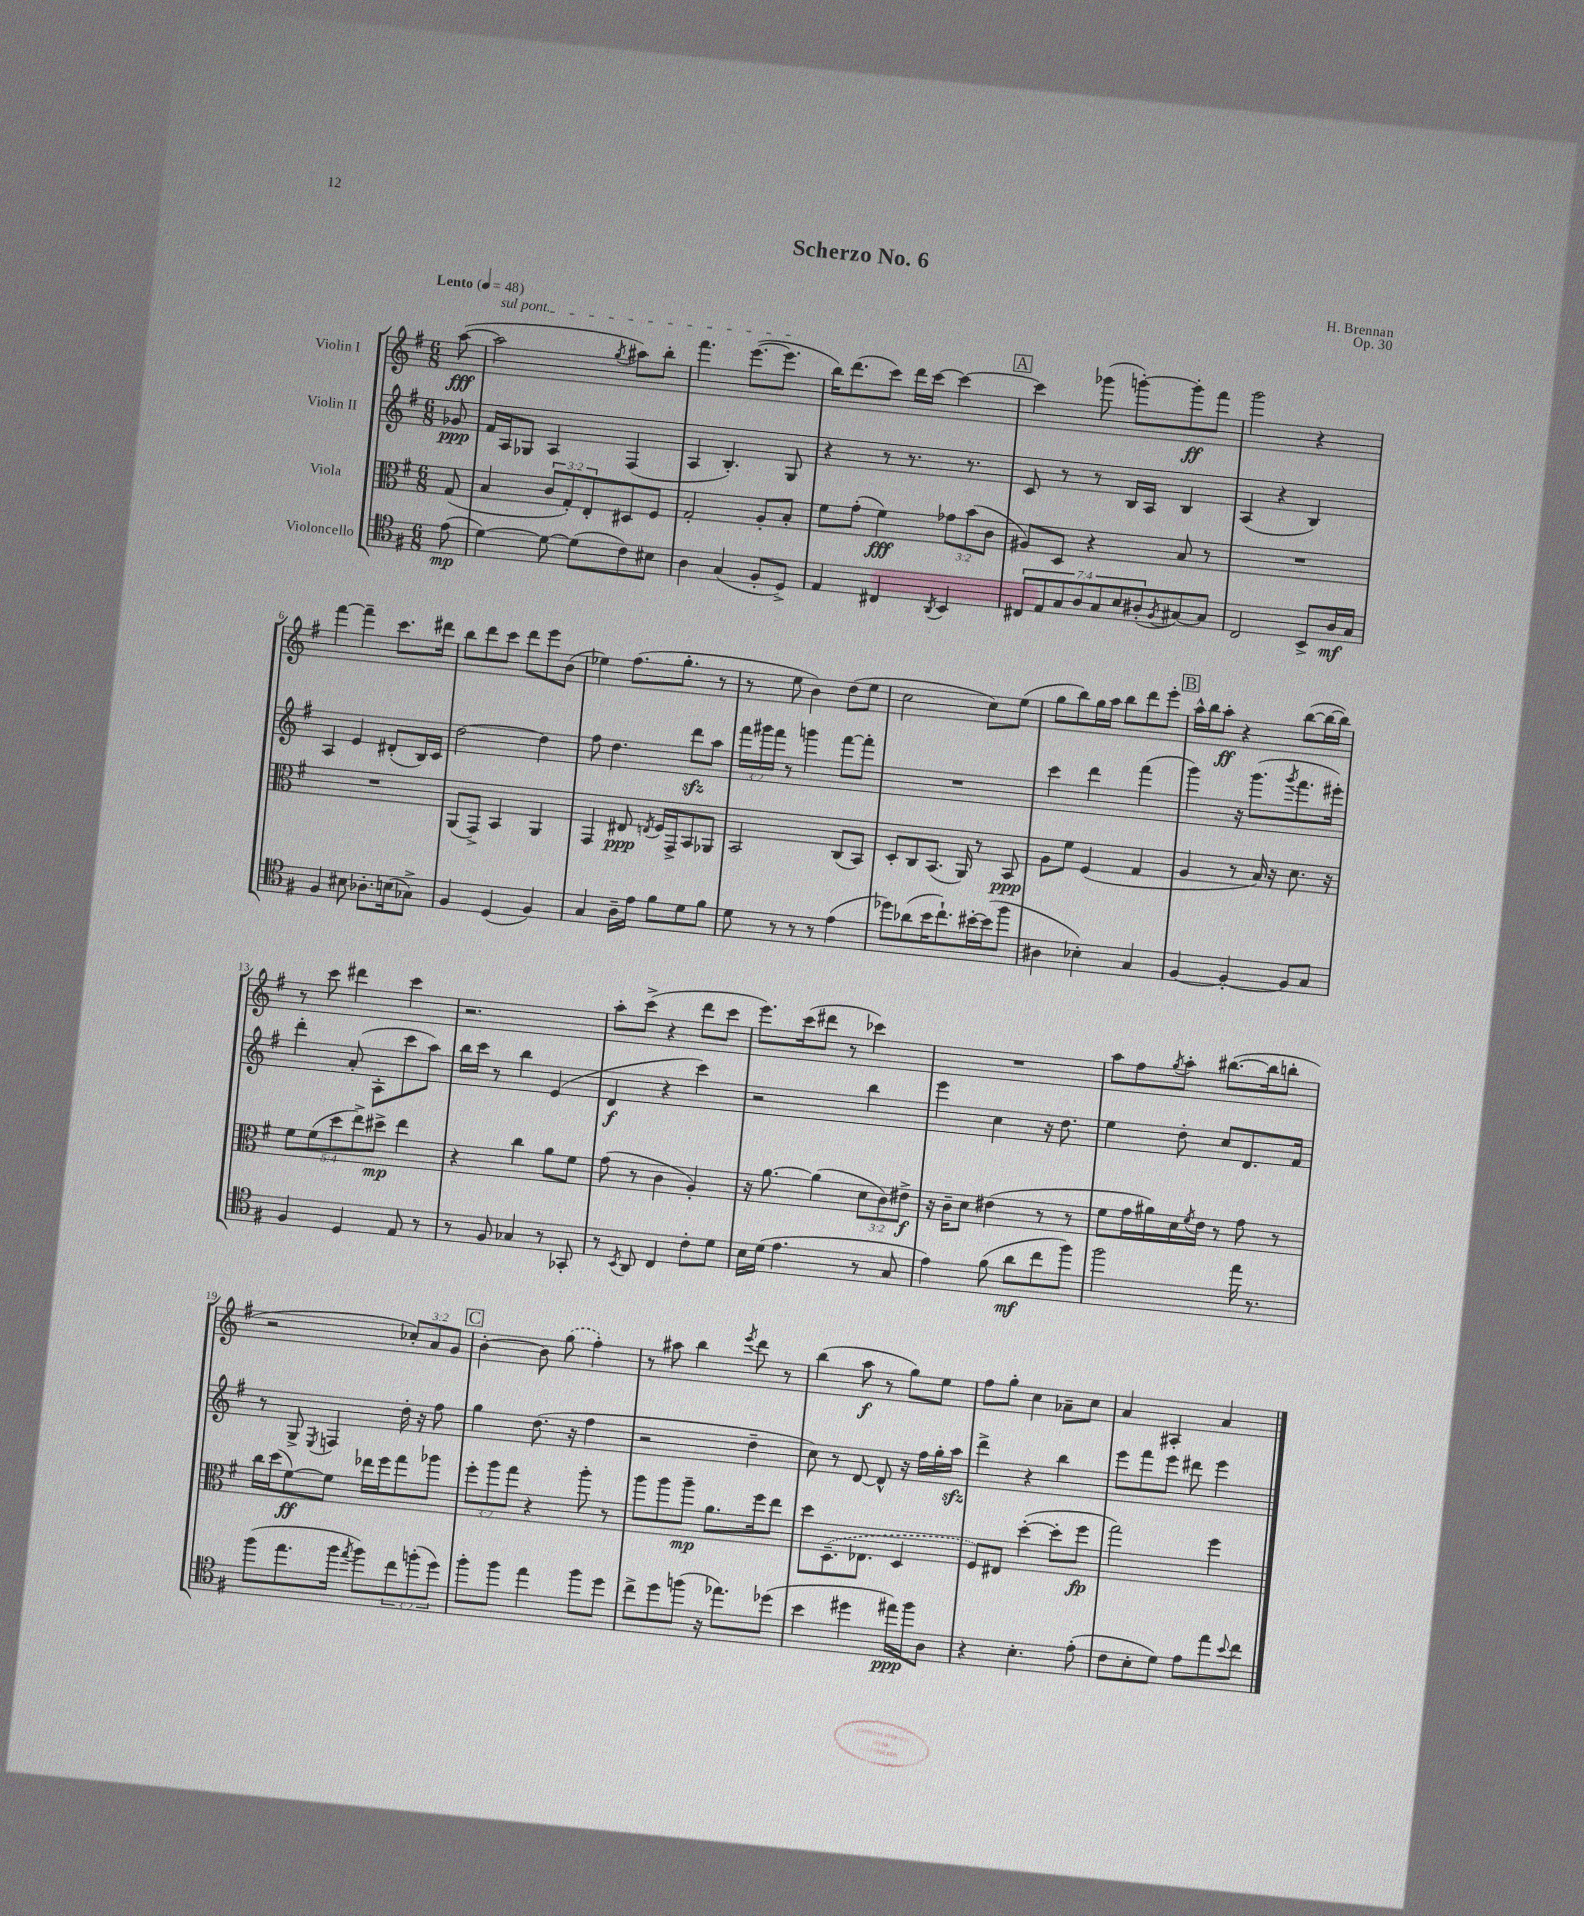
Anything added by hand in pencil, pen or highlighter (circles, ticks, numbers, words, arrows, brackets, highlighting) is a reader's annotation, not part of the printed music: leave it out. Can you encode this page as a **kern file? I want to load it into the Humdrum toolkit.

**kern	**kern	**kern	**kern
*staff4	*staff3	*staff2	*staff1
*clefC4	*clefC3	*clefG2	*clefG2
*k[f#]	*k[f#]	*k[f#]	*k[f#]
*M6/8	*M6/8	*M6/8	*M6/8
*MM48	*MM48	*MM48	*MM48
(8e\	(8G/	8g-/	([8aa\
=	=	=	=
[4d\)	4B/	16f#/LL	2aa\]
.	.	16A/J	.
.	.	8G-/J	.
8d\_	12c/L	4A/	.
.	12G'/)	.	.
(8d\]L	.	.	.
.	12E'/	.	.
.	.	.	8qgg/
8c\)	8D#/	(4F#/	8aa#\L)
8B#\J	8F#/J	.	8bb'\J
=	=	=	=
4A\	2G'/	4A/	4.fff#\
(4G/	.	4.B'/)	.
.	.	.	([8.eee\L
8F#'/L	8A'/L	.	.
.	.	.	8.eee\]J
8D^/J)	8B'/J	8G/	.
=	=	=	=
4E/	8f#\L	4r	16bb\LK)
.	.	.	(8.ddd\
.	(8g'\J	.	.
4C#/	4f#\)	8r	8ccc\J)
.	.	8.r	16ddd\LL
.	.	.	[16ccc\JJ
8qAA/	.	.	.
4BB/	12g-\L	.	4ccc\_
.	.	8.r	.
.	(12b\	.	.
.	12c\J	.	.
=	=	=	=
14C#/L	8A#/L)	8c/	4ccc\]
14E/	.	.	.
.	8D/J	8r	.
14G/	.	.	.
14A/	.	.	.
.	4r	8r	(8ggg-\
14G/	.	.	.
14B/	.	.	.
.	.	16B/LL	[8ggg'\L)
(14A#'/	.	.	.
.	.	16A/JJ	.
8qF#/	.	.	.
[8G#/)	8B/	4B/	8ggg'\]
8G#/]J	8r	.	8fff#\J
=	=	=	=
2C/	2.r	(4A/	2ggg\
.	.	4r	.
8BB^/L	.	4B/)	4r
16A/L	.	.	.
16G/JJ	.	.	.
=	=	=	=
4F#/	2.r	4A/	[4fff#\
8B#\	.	4e/	4fff#~\]
8.A-'\L	.	.	.
.	.	(8d#'/L	8.ccc\L
(16B\k	.	.	.
8G-^\J)	.	16B/L)	.
.	.	16c/JJ	16ddd#\Jk
=	=	=	=
4F#/	(8AA/L	[2dd\	8bb\L
.	8GG^/J)	.	8ddd\
(4D/	4BB/	.	8ccc\J
.	.	.	8ddd\L
4F#/)	4AA/	4dd\]	8eee\
.	.	.	(8b\J
=	=	=	=
4G/	4GG/	8ff#\	4ee-\)
.	.	4.dd\	.
16A~\LL	8E#/	.	(8.ff#\L
16e\JJ	.	.	.
.	8qE/	.	.
8f#\L	16F#/LL	.	.
.	16GG^/J	.	8.gg'\J
8d\	8BB/	8ddd\L	.
8f#\J	8AA-/J	8aa\J	8r
=	=	=	=
8d\	2BB/	24fff#\LL	8r
.	.	24ggg#\	.
.	.	24fff#\JJ	.
8r	.	8r	8ee\
8r	.	4ggg\	4b\)
8r	.	.	.
(4e\	(8C/L	[8fff#\L	(8dd\L
.	8BB/J)	8fff#'\]J	8ee\J
=	=	=	=
8dd-\L)	8D'/L	2.r	2cc\
(8a-\	8C/	.	.
16b\K	(8.BB/J	.	.
8.cc`\)	.	.	.
.	16AA/)	.	.
[16b#'\L	8r	.	8cc\L)
(16b#\]J	.	.	.
8ff#\J	8BB/	.	(8ee\J
=	=	=	=
4A#\	8A\L	4ccc\	8gg\L
.	8f#\J	.	8bb\)
4B-'\)	(4F#/	4ddd\	16gg\L
.	.	.	16aa\JJ
.	.	.	8bb\L
4G/	4G/	(4fff#\	8ddd\
.	.	.	8eee'\J
=	=	=	=
[4F#/	4A/	4ggg\)	16aa^^\LL
.	.	.	16bb\J
.	.	.	8aa'\J
4F#'/_	8r	16r	4r
.	.	(8.ggg\L	.
.	16B/)	.	.
.	16r	.	.
.	.	8qggg/	.
8F#/]L	8.d\	8.fff#\	([8bb\L
8G/J	.	.	16bb\_L
.	16r	16eee#'\Jk)	16bb\]JJ)
=	=	=	=
4F#/	10f#\L	4ddd'\	8r
.	(10f#\	.	.
.	.	.	8ccc\
.	10dd\	.	.
4D/	.	(8a'/	4ddd#\
.	10ee^\)	.	.
.	.	8A'\L	.
.	10dd#^\J	.	.
8E/	4ee\	8ccc\	4ccc\
8r	.	8aa\J)	.
=	=	=	=
8r	4r	16bb\LL	2.r
.	.	16ccc\JJ	.
8F#/	.	8r	.
4G-/	4cc\	4bb\	.
8r	8a\L	(4e/	.
8GG-'/	8f#\J	.	.
=	=	=	=
8r	(8g\	4d/	8aa'\L
8qBB/	.	.	.
8AA/	8r	.	(8ccc^\J
4C/	4c\	4r	4r
8c'\L	4A'/)	4ccc\)	8ddd\L
8d\J	.	.	8ccc\J
=	=	=	=
16B\LL	16r	2r	8.eee\L)
(16d\JJ	[8.a\	.	.
4.e\	.	.	.
.	.	.	(16ccc\k
.	(4a\]	.	8ddd#\J
.	.	.	8r
8r	12d\L	4bb\	4ccc-\)
.	12c\)	.	.
8G/	.	.	.
.	12e#^\J	.	.
=	=	=	=
4e\)	16r	4eee\	2.r
.	16c~\LK	.	.
.	8d\J	.	.
(8f#\	(4e#\	4cc\	.
8a\L	.	.	.
8cc\	8r	16r	.
.	.	8.dd\	.
8ff#\J)	8r	.	.
=	=	=	=
2ff#\	8f#\L	4ee\	8aa\L
.	16g\L	.	8ff#\
.	16a#\)	.	.
.	.	.	8qgg/
.	16d\	8dd'\	8aa'\J
.	8qf#/	.	.
.	16e\JJ	.	.
.	8r	8cc/L	([8.bb#\L
16ee\	8g\	8.d/	.
8.r	.	.	16bb#\]k
.	8r	.	8bb'\J
.	.	16f#/Jk	.
=	=	=	=
(8ff#\L	16cc\LL	8r	2r
.	(16dd\J	.	.
8.ee\	[8f#\)	8G^/	.
.	.	8qE/	.
.	8f#\]J	4F/	.
16ff#\Jk	.	.	.
8qee/	.	.	.
8ff#\L)	16ee-\LL	.	.
.	16ff#\J	.	.
12cc\	8gg\	16dd'\	12cc-'/L)
.	.	16r	.
(12ff'\	.	.	12a/
.	8aa-\J	8ff#\	.
12dd\J)	.	.	12g/J
=	=	=	=
8ff#'\L	12ff#'\L	4gg\	[4b'\
.	12aa\	.	.
8ff#\J	.	.	.
.	12gg\J	.	.
4ee\	4r	(8.dd\	8b\]
.	.	.	(8gg\
.	.	16r	.
8ff#\L	8aa'\	4ff#\	4ff#'\)
8dd\J	8r	.	.
=	=	=	=
8cc^\L	8aa\L	2r	8r
8dd\	8aa\	.	8aa#\
(8ff\J	8aa~\J	.	4bb\
16r	8.a\L	.	.
8.ee-\L)	.	.	.
.	.	.	8qeee/
.	.	4dd~\	8ddd\
.	16ff#\k	.	.
(8dd-\J	8ee\J	.	8r
=	=	=	=
4b\	8dd\L	8cc\)	(4bb\
.	(8.D~\	8r	.
4dd#\	.	[8d/	8aa\
.	8.E-\J	.	.
.	.	8d^^/]	8r
16ee#\LL)	4D/	16r	8gg\L)
16ff#\J	.	16ff#\LL	.
8A\J	.	16gg'\	8ee\J
.	.	16aa\JJ	.
=	=	=	=
4r	8F#/L)	4ddd^\	8ff#\L
.	8E#/J	.	8gg'\J
4.B'\	([4dd'\	4r	4cc\
.	8dd'\]L	4bb\	8a-~\L
(8e'\	8ff#\J	.	8cc\J
=	=	=	=
8c\L	2gg\)	8eee\L	4a/
8B'\	.	8fff#\	.
8d\J)	.	8eee\J	4A#'/
8e\L	.	8ddd#\	.
8ee\	4ff#\	4eee\	4a/
8qqb/	.	.	.
8cc\J	.	.	.
==	==	==	==
*-	*-	*-	*-
